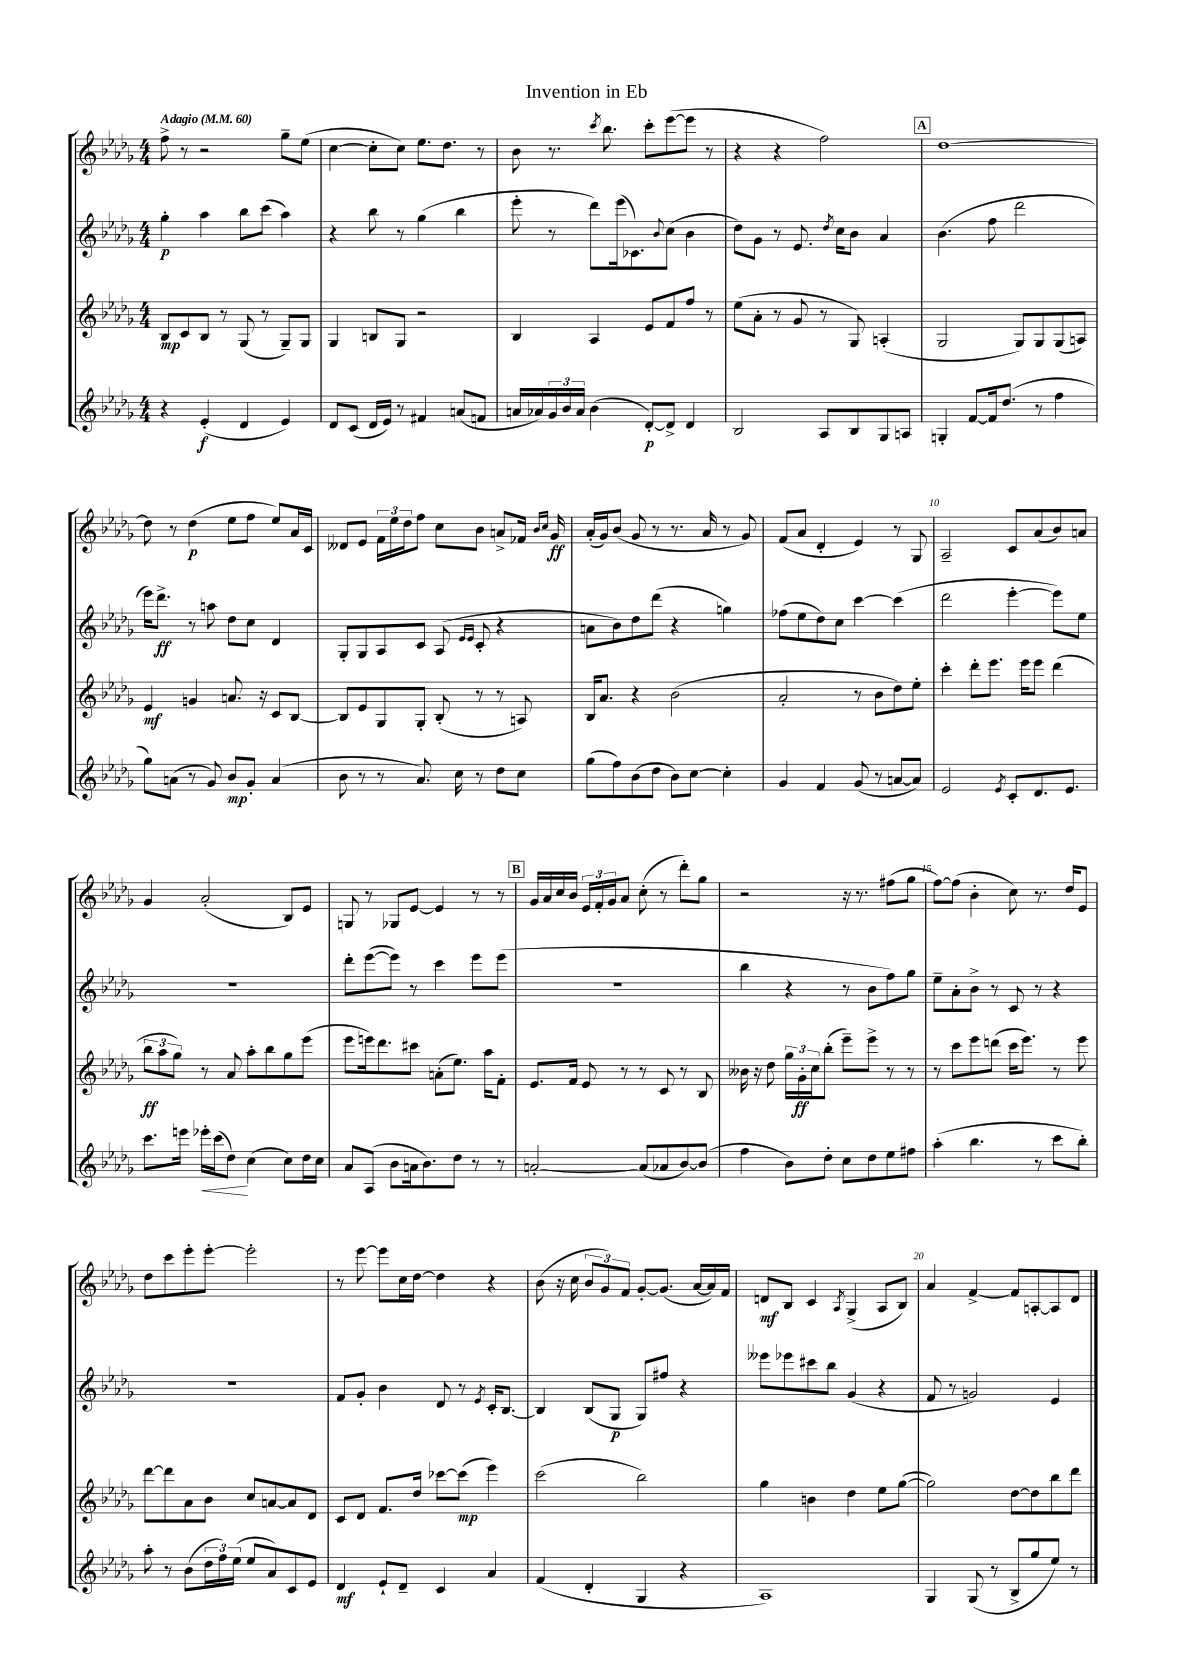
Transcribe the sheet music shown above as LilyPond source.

\header { title = "Invention in Eb" }
<<
\new StaffGroup <<
\new Staff = "s0" {
    \clef treble \key des \major \numericTimeSignature \time 4/4 \tempo "Adagio" 4 = 60
    f''8-> r8 r2 ges''8-- ees''8( |
    c''4~ c''8-. c''8) ees''8. des''8. r8 |
    bes'8 r8. \acciaccatura { c'''8 } bes''8. c'''8-. ees'''8~( ees'''8 r8 |
    r4 r4 f''2) |
    \mark \markup { \box "A" } des''1~ |
    des''8 r8 des''4\p( ees''8 f''8 ees''8) aes'16 c'16 |
    deses'8 ees'8 \tuplet 3/2 { f'16 ees''16 des''16 } f''8 c''8 bes'8 a'8-> fes'16 \grace { bes'16 c''16 } ges'16\ff |
    aes'16-.( ges'16) bes'8( ges'8 r8 r8. aes'16 r8 ges'8) |
    f'8( aes'8 des'4-. ees'4) r8 ges8 |
    aes2-- c'8 aes'8( bes'8) a'8 |
    ges'4 aes'2-.( bes8) ees'8 |
    g8 r8 ges8 ees'8~ ees'4 r8 r8 |
    \mark \markup { \box "B" } ges'16 aes'16 c''16 bes'16 \tuplet 3/2 { ees'16 f'16-. ges'16 } aes'8 c''8-.( r8 des'''8-.) ges''8 |
    r2 r16 r8. fis''8( ges''8 |
    f''8~) f''8( bes'4-. c''8) r8. des''16 ees'8 |
    des''8 c'''8 ees'''8-. ees'''8~-. ees'''2-. |
    r8 ees'''8~ ees'''8 c''16 des''16~ des''4 r4 |
    bes'8( r16 c''16 \tuplet 3/2 { bes'8 ges'8) f'8 } ges'8~-. ges'8.( aes'16~ aes'16) f'16 |
    d'8\mf bes8 c'4 \acciaccatura { aes8 } ges4->( aes8 bes8) |
    aes'4 f'4~-> f'8 a8~-. a8 des'8 \bar "|." |
}
\new Staff = "s1" {
    \clef treble \key des \major \numericTimeSignature \time 4/4
    ges''4-.\p aes''4 bes''8 c'''8( aes''4) |
    r4 bes''8 r8 ges''4( bes''4 |
    ees'''8-. r8 des'''8) ees'''16( ces'8.) \appoggiatura { bes'8 } c''8( bes'4 |
    des''8) ges'8 r8 ees'8. \acciaccatura { des''8 } c''16 bes'8 aes'4 |
    \mark \markup { \box "A" } bes'4.( f''8 des'''2 |
    ees'''16) des'''8.->\ff r8 a''8 des''8 c''8 des'4 |
    ges8-. ges8 aes8 c'8 aes8( \grace { ees'16 ees'16 } c'8-. r4 |
    a'8 bes'8) des''8 des'''8( r4 g''4) |
    fes''8( ees''8 des''8) c''8 c'''4~ c'''4( |
    des'''2 ees'''4~-. ees'''8) ees''8 |
    R1 |
    des'''8-. ees'''8~( ees'''8) r8 c'''4 ees'''8 ees'''8( |
    \mark \markup { \box "B" } R1 |
    bes''4 r4 r8 bes'8 f''8) ges''8 |
    ees''8-- aes'8-. bes'8-> r8 c'8 r8 r4 |
    R1 |
    f'8 ges'8-. bes'4 des'8 r8 \acciaccatura { ees'8 } c'16-. bes8.~ |
    bes4 bes8( ges8\p ges8) fis''8 r4 |
    eeses'''8 ees'''8 cis'''8 bes''8 ges'4( r4 |
    f'8 r8 g'2) ees'4 \bar "|." |
}
\new Staff = "s2" {
    \clef treble \key des \major \numericTimeSignature \time 4/4
    bes8\mp c'8 bes8 r8 ges8( r8 ges8--) ges8 |
    ges4 b8 ges8 r2 |
    bes4 aes4 ees'8 f'8 f''8 r8 |
    ees''8( aes'8-. r8 ges'8 r8 ges8) a4-.( |
    \mark \markup { \box "A" } ges2 ges8) ges8 ges8( a8) |
    ees'4\mf g'4 a'8. r16 c'8 bes8~ |
    bes8 ees'8 ges8 ges8-. bes8-.( r8 r8 a8) |
    bes16 aes'8. r4 bes'2( |
    aes'2-. r8 bes'8 des''8) ees''8-. |
    c'''4-. des'''8-. ees'''8. ees'''16 ees'''8 des'''4( |
    \tuplet 3/2 { bes''8\ff aes''8 ges''8) } r8 aes'8 aes''8-. bes''8 ges''8 ees'''8( |
    ees'''8 e'''16) des'''8. cis'''8 a'8-.( ees''8.) aes''16 f'8-. |
    \mark \markup { \box "B" } ees'8. f'16 ees'8 r8 r8 c'8 r8 bes8 |
    beses'16 r16 des''8 \tuplet 3/2 { ges''16 ges'16-.\ff c''16 } bes''8-.( ees'''8--) ees'''8-> r8 r8 |
    r8 c'''8 ees'''8 d'''8( c'''16 ees'''8.) r8 ees'''8 |
    des'''8~ des'''8 aes'8 bes'8 c''8 a'8~ a'8 des'8 |
    c'8 des'8 f'8. des''16 ces'''8~ ces'''8\mp( ees'''4) |
    c'''2( bes''2) |
    ges''4 b'4 des''4 ees''8 ges''8~( |
    ges''2) des''8~ des''8 bes''8 des'''8 \bar "|." |
}
\new Staff = "s3" {
    \clef treble \key des \major \numericTimeSignature \time 4/4
    r4 ees'4-.\f( des'4 ees'4) |
    des'8 c'8( des'16 ees'16) r8 fis'4 a'8( f'8 |
    a'16 aes'16) \tuplet 3/2 { ges'16 bes'16 aes'16 } bes'4( des'8~-.\p) des'8-> des'4 |
    bes2 aes8 bes8 ges8 a8 |
    \mark \markup { \box "A" } g4-. f'8~ f'16 des''8.( r8 f''4 |
    ges''8) a'8( r8 ges'8) bes'8\mp ges'8-. a'4( |
    bes'8 r8 r8 aes'8.) c''16 r8 des''8 c''8 |
    ges''8( f''8) bes'8( des''8 bes'8) c''8~ c''4-. |
    ges'4 f'4 ges'8( r8 a'8~ a'8) |
    ees'2 \acciaccatura { ees'8 } c'8-. des'8. ees'8. |
    c'''8. e'''16 ees'''16-.\< c'''16( des''8\!) c''4( c''8) des''16 c''16 |
    aes'8 aes8( bes'8 a'16 bes'8.) des''8 r8 r8 |
    \mark \markup { \box "B" } a'2~-. a'8( aes'8 bes'8~) bes'8( |
    f''4 bes'8) des''8-. c''8 des''8 ees''8 fis''8 |
    aes''4-.( bes''4. r8 c'''8 bes''8-.) |
    aes''8-. r8 bes'8( \tuplet 3/2 { des''16 f''16) ees''16( } ees''8 aes'8) c'8 ees'8 |
    des'4\mf ees'8-! des'8-- c'4 aes'4 |
    f'4( des'4-. ges4 r4 |
    aes1) |
    ges4 ges8( r8 bes8-> ges''8 ees''8) r8 \bar "|." |
}
>>
>>
\layout { \context { \Score \override BarNumber.break-visibility = ##(#f #t #t) barNumberVisibility = #(every-nth-bar-number-visible 5) } }
